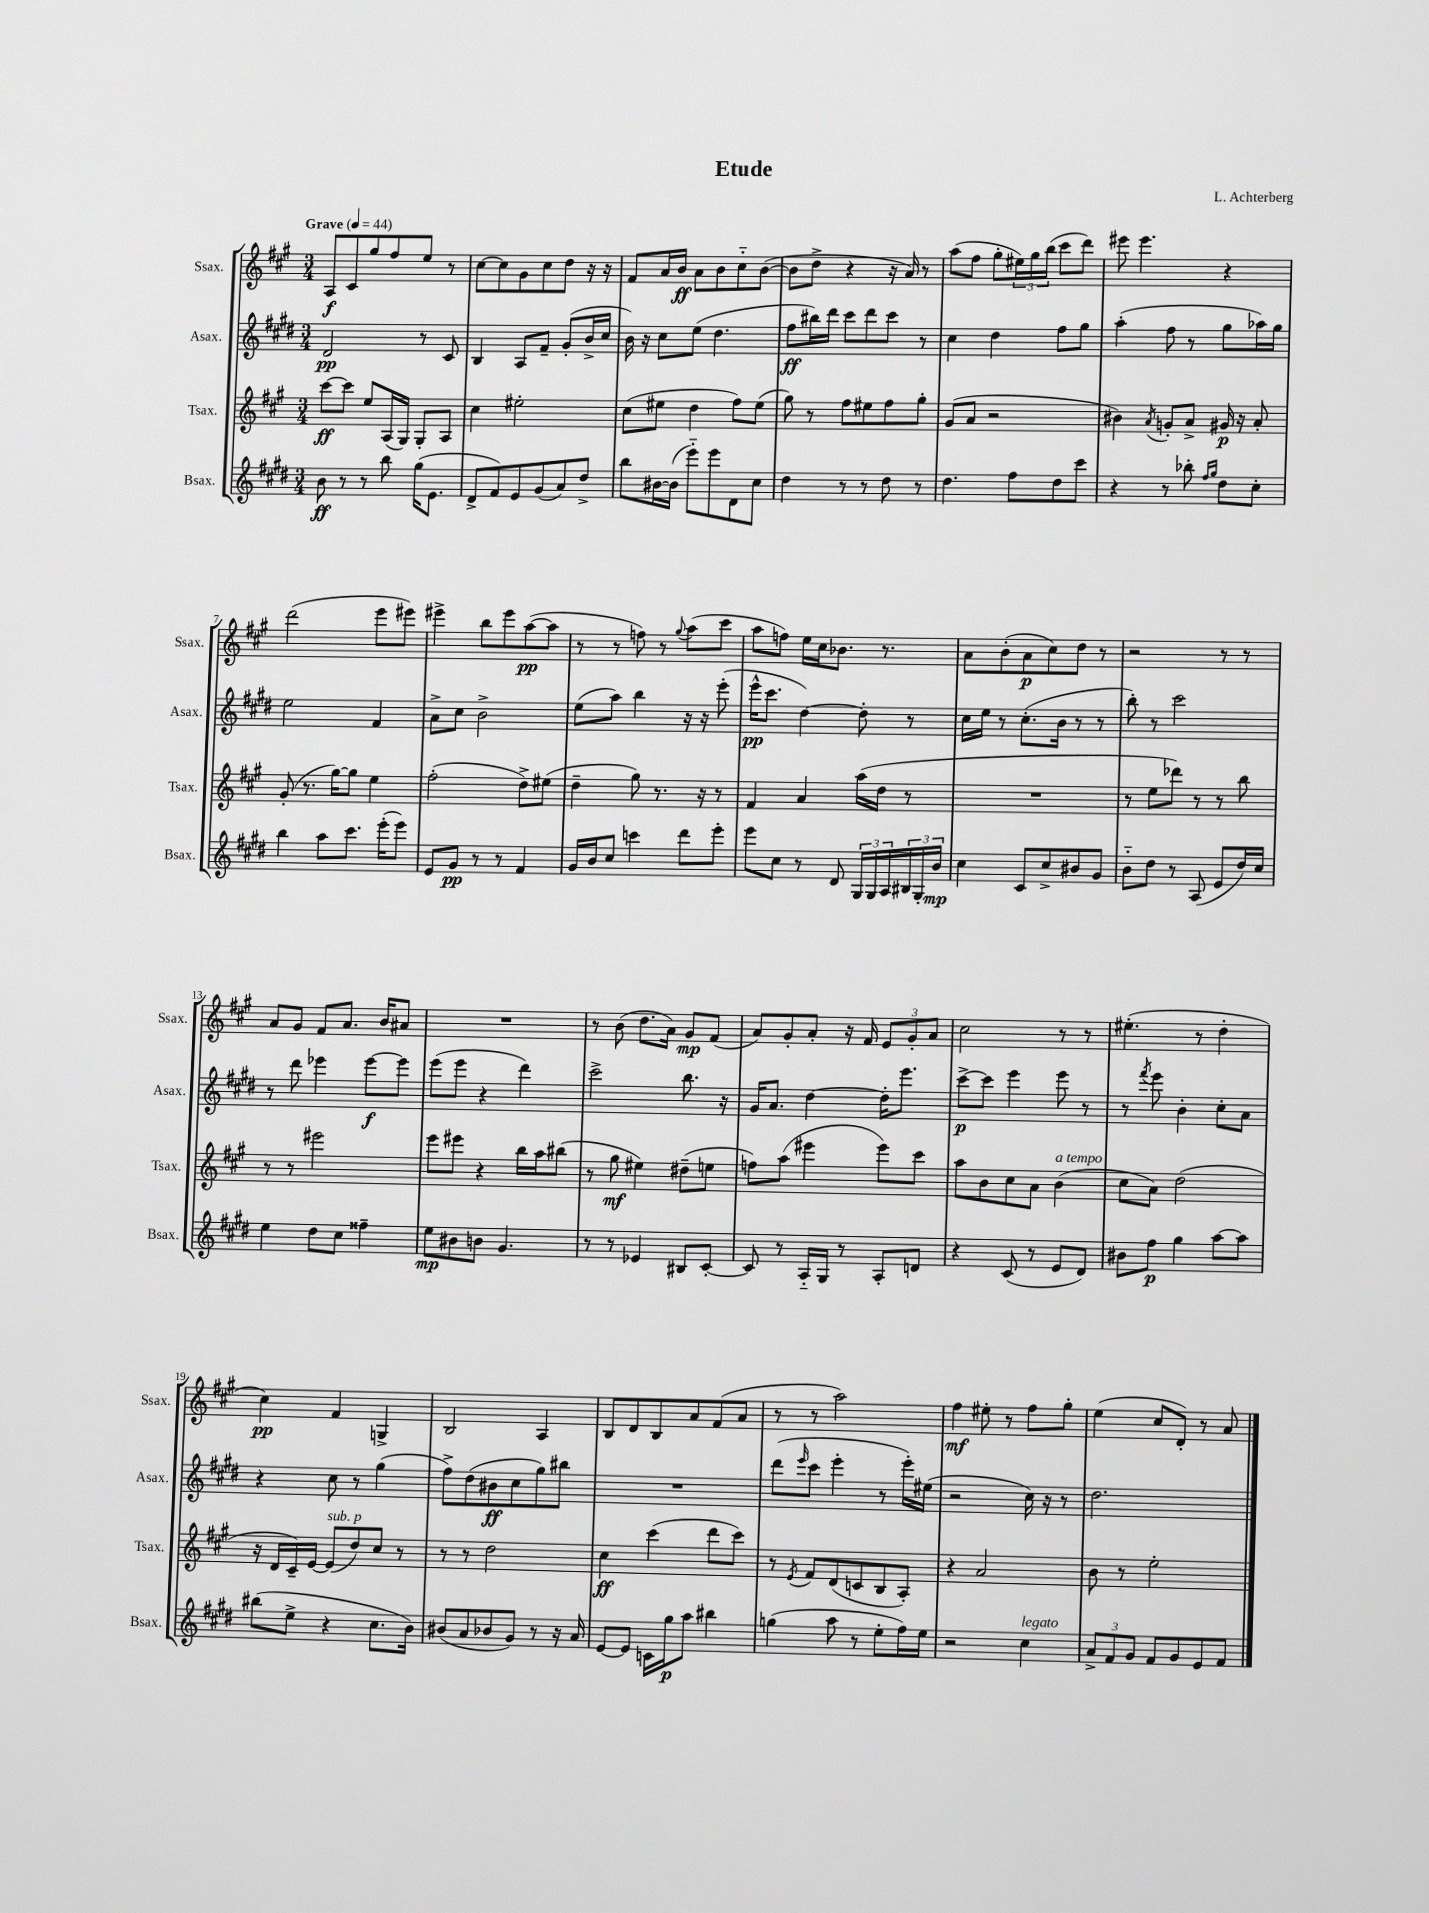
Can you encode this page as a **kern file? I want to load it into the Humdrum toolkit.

**kern	**dynam	**kern	**dynam	**kern	**dynam	**kern	**dynam
*part4	*part4	*part3	*part3	*part2	*part2	*part1	*part1
*staff4	*staff4	*staff3	*staff3	*staff2	*staff2	*staff1	*staff1
*I"Bsax.	*	*I"Tsax.	*	*I"Asax.	*	*I"Ssax.	*
*I'Bsax.	*	*I'Tsax.	*	*I'Asax.	*	*I'Ssax.	*
*clefG2	*	*clefG2	*	*clefG2	*	*clefG2	*
*k[f#c#g#d#]	*	*k[f#c#g#]	*	*k[f#c#g#d#]	*	*k[f#c#g#]	*
*M3/4	*	*M3/4	*	*M3/4	*	*M3/4	*
*MM44	*	*MM44	*	*MM44	*	*MM44	*
=1	=1	=1	=1	=1	=1	=1	=1
!	!	!	!	!	!	!LO:TX:a:B:t=Grave	!
8b\	ff	[8ccc#\L	ff	2d#/	pp	8A/L	f
8r	.	8ccc#\J]	.	.	.	8c#/	.
8r	.	8ee/L	.	.	.	8gg#/	.
8bb\	.	(16A/L	.	.	.	8ff#/	.
.	.	16G#/JJ)	.	.	.	.	.
(16gg#\KL	.	8G#'/L	.	8r	.	8ee/J	.
8.e\J	.	.	.	.	.	.	.
.	.	8A/J	.	8c#/	.	8r	.
=2	=2	=2	=2	=2	=2	=2	=2
8d#^/L	.	4cc#\	.	4B/	.	[8cc#\L	.
8f#/)	.	.	.	.	.	8cc#\]	.
8e/	.	2ee#X'\	.	8A/L	.	8g#\	.
(8g#/	.	.	.	8f#~/J	.	8cc#\	.
8a/)	.	.	.	(8g#'/L	.	8dd\J	.
8dd#^/J	.	.	.	16b^/L	.	16r	.
.	.	.	.	16cc#/JJ	.	16r	.
=3	=3	=3	=3	=3	=3	=3	=3
8bb\L	.	(8cc#\L	.	16b\)	.	8f#/L	.
.	.	.	.	16r	.	.	.
[16b#X\L	.	8ee#X\J	.	8cc#\L	.	16a/L	.
(16b#\JJ]	.	.	.	.	.	16b/JJ	ff
8eee\L)	.	4dd\	.	(8ee\J	.	8a\L	.
8eee\	.	.	.	4.dd#\	.	8b\	.
8d#\	.	8ff#\L)	.	.	.	8cc#\	.
8cc#\J	.	(8ee#\J	.	.	.	([8b\J	.
=4	=4	=4	=4	=4	=4	=4	=4
4dd#\	.	8gg#\)	.	8ff#\L	ff	8b\L]	.
.	.	8r	.	16bb#X\L)	.	8dd^\J	.
.	.	.	.	16ddd#\JJ	.	.	.
8r	.	8ff#\L	.	8ccc#\L	.	4r	.
8r	.	8ee#X\	.	8ddd#\	.	.	.
8dd#\	.	8ff#\	.	8ccc#\J	.	16r	.
.	.	.	.	.	.	16a/)	.
8r	.	8gg#'\J	.	8r	.	8r	.
=5	=5	=5	=5	=5	=5	=5	=5
4.dd#\	.	(8g#/L	.	4cc#\	.	(8aa\L	.
.	.	8a/J	.	.	.	8ff#\J	.
.	.	2r	.	4dd#\	.	8gg#'\L	.
8ff#\L	.	.	.	.	.	24ee#X\L)	.
.	.	.	.	.	.	24gg#\	.
.	.	.	.	.	.	(24bb\JJ	.
8dd#\	.	.	.	8ff#\L	.	8ccc#\L	.
8ccc#\J	.	.	.	8gg#\J	.	8ddd\J)	.
=6	=6	=6	=6	=6	=6	=6	=6
4r	.	4b#X\)	.	(4aa'\	.	8eee#X\	.
.	.	.	.	.	.	4.eee#\	.
.	.	8qa/	.	.	.	.	.
8r	.	8gn'/L	.	8ff#\	.	.	.
8bb-X'\	.	8a^/J	.	8r	.	.	.
16qqff#/LL	.	.	.	.	.	.	.
16qqgg#/JJ	.	.	.	.	.	.	.
8dd#\L	.	16g#X/	p	8gg#\L	.	4r	.
.	.	16r	.	.	.	.	.
8cc#'\J	.	8a'/	.	16aa-X\L)	.	.	.
.	.	.	.	16gg#\JJ	.	.	.
!!LO:LB:g=z
=7	=7	=7	=7	=7	=7	=7	=7
4bb\	.	(8g#'/	.	2ee\	.	(2ddd\	.
.	.	8.r	.	.	.	.	.
8aa\L	.	.	.	.	.	.	.
.	.	[16gg#\KL)	.	.	.	.	.
8.ccc#\J	.	8gg#\J]	.	.	.	.	.
.	.	4ee\	.	4f#/	.	8eee\L	.
(16eee'\KL	.	.	.	.	.	.	.
8eee\J)	.	.	.	.	.	8eee#X\J)	.
=8	=8	=8	=8	=8	=8	=8	=8
8e/L	.	(2ff#'\	.	8a^\L	.	4eee#X^\	.
8g#/J	pp	.	.	8cc#\J	.	.	.
8r	.	.	.	2b^\	.	8bb\L	.
8r	.	.	.	.	.	8eee#\	.
4f#/	.	8dd^\L)	.	.	.	([8aa\	pp
.	.	(8ee#X\J	.	.	.	8aa\J]	.
=9	=9	=9	=9	=9	=9	=9	=9
16g#/LL	.	4dd~\	.	(8ee\L	.	8r	.
16b/J	.	.	.	.	.	.	.
8cc#/J	.	.	.	8aa\J)	.	8r	.
4cccn\	.	8gg#\)	.	4bb\	.	8ffn\)	.
.	.	8.r	.	.	.	8r	.
.	.	.	.	.	.	8qqgg#/	.
8ddd#\L	.	.	.	16r	.	(8aa\L	.
.	.	16r	.	16r	.	.	.
8eee'\J	.	8r	.	(8eee'\	.	8ccc#\J	.
=10	=10	=10	=10	=10	=10	=10	=10
8eee\L	.	4f#/	.	16eee^^\KL	pp	8aa\L	.
.	.	.	.	8.ccc#\J	.	.	.
8cc#\J	.	.	.	.	.	8ffn\J)	.
8r	.	4a/	.	[4dd#\)	.	16ee\LL	.
.	.	.	.	.	.	16cc#\J	.
8d#/	.	.	.	.	.	8.b-X\J	.
24G#/LL	.	(16aa\LL	.	8dd#'\]	.	.	.
24G#/	.	.	.	.	.	.	.
.	.	16dd\JJ	.	.	.	8.r	.
24A/	.	.	.	.	.	.	.
24B#X/	.	8r	.	8r	.	.	.
24G#'/	.	.	.	.	.	.	.
24b/JJ	mp	.	.	.	.	.	.
=11	=11	=11	=11	=11	=11	=11	=11
4cc#\	.	2.r	.	16cc#\LL	.	8a\L	.
.	.	.	.	16ee\JJ	.	.	.
.	.	.	.	8r	.	(8b'\	.
8c#/L	.	.	.	(8.cc#'\L	.	8a\	p
8cc#^/	.	.	.	.	.	8cc#\)	.
.	.	.	.	16b\Jk	.	.	.
8b#X/	.	.	.	8r	.	8dd\J	.
8g#/J	.	.	.	8r	.	8r	.
=12	=12	=12	=12	=12	=12	=12	=12
8b\L	.	8r	.	8bb'\)	.	2r	.
8dd#\J	.	8ee\L	.	8r	.	.	.
8r	.	8ddd-X\J)	.	2ccc#\	.	.	.
(8A/	.	8r	.	.	.	.	.
8e/L	.	8r	.	.	.	8r	.
16dd#/L)	.	8bb\	.	.	.	8r	.
16cc#/JJ	.	.	.	.	.	.	.
!!LO:LB:g=z
=13	=13	=13	=13	=13	=13	=13	=13
4ee\	.	8r	.	8r	.	8a/L	.
.	.	8r	.	8ddd#\	.	8g#/J	.
8dd#\L	.	2eee#X\	.	4eee-X\	.	8f#/L	.
8cc#\J	.	.	.	.	.	8.a/J	.
4ff##X~\	.	.	.	[8eee-\L	f	.	.
.	.	.	.	.	.	16b/KL	.
.	.	.	.	8eee-\J]	.	8a#X/J	.
=14	=14	=14	=14	=14	=14	=14	=14
8ee\L	mp	8eee\L	.	(8eee\L	.	2.r	.
8b#X\	.	8eee#X\J	.	8eee\J	.	.	.
8bn\J	.	4r	.	4r	.	.	.
4.g#/	.	.	.	.	.	.	.
.	.	16bb\LL	.	4ddd#\)	.	.	.
.	.	16aa\J	.	.	.	.	.
.	.	(8bb#X\J	.	.	.	.	.
=15	=15	=15	=15	=15	=15	=15	=15
8r	.	8r	.	2ccc#^\	.	8r	.
8r	.	8gg#\	mf	.	.	(8b\	.
4e-X/	.	4ee#X\)	.	.	.	8.dd\L	.
.	.	.	.	.	.	16a\Jk)	.
8B#X/L	.	(8dd#X~\L	.	8.bb\	.	8g#/L	mp
[8c#'/J	.	8een\J	.	.	.	(8f#/J	.
.	.	.	.	16r	.	.	.
=16	=16	=16	=16	=16	=16	=16	=16
8c#/]	.	8ffn\L)	.	16g#/KL	.	8a/L)	.
.	.	.	.	8.a/J	.	.	.
8r	.	(8aa\J	.	.	.	8g#'/	.
16A/LL	.	4eee#X\	.	[4dd#\	.	8a'/J	.
16G#/JJ	.	.	.	.	.	.	.
8r	.	.	.	.	.	16r	.
.	.	.	.	.	.	16f#/	.
8A'/L	.	8eee#\L)	.	16dd#'\KL]	.	12e/L	.
.	.	.	.	8.eee\J	.	.	.
.	.	.	.	.	.	12g#'/	.
8dn/J	.	8ccc#\J	.	.	.	.	.
.	.	.	.	.	.	12a/J	.
=17	=17	=17	=17	=17	=17	=17	=17
4r	.	8aa\L	.	[8ccc#^\L	p	2cc#\	.
.	.	8b\	.	8ccc#\J]	.	.	.
(8c#/	.	8cc#\	.	4eee\	.	.	.
8r	.	8a\J	.	.	.	.	.
!	!	!LO:TX:a:i:t=a tempo	!	!	!	!	!
8e/L	.	(4b\	.	8eee\	.	8r	.
8d#/J)	.	.	.	8r	.	8r	.
=18	=18	=18	=18	=18	=18	=18	=18
8b#X\L	.	8cc#\L	.	8r	.	(4.ee#X'\	.
.	.	.	.	8qfff#/	.	.	.
8ff#\J	p	8a\J)	.	8eee\	.	.	.
4gg#\	.	(2dd\	.	4b'\	.	.	.
.	.	.	.	.	.	8r	.
[8aa\L	.	.	.	8cc#'\L	.	4dd'\	.
8aa\J]	.	.	.	8a\J	.	.	.
!!LO:LB:g=z
=19	=19	=19	=19	=19	=19	=19	=19
(8bb#X\L	.	16r	.	4r	.	4cc#\)	pp
.	.	16d/LL	.	.	.	.	.
8ee^\J	.	16c#~/)	.	.	.	.	.
.	.	[16e/JJ	.	.	.	.	.
!	!	!LO:TX:a:i:t=sub. p	!	!	!	!	!
4r	.	(8e/L]	.	8cc#\	.	4f#/	.
.	.	8dd/)	.	8r	.	.	.
8.cc#\L	.	8cc#/J	.	(4gg#\	.	4Gn^/	.
.	.	8r	.	.	.	.	.
16b\Jk)	.	.	.	.	.	.	.
=20	=20	=20	=20	=20	=20	=20	=20
(8b#X/L	.	8r	.	8ff#^\L)	.	2B/	.
8a/	.	8r	.	(8dd#\	.	.	.
8b-X/	.	2dd\	.	8b#X\	ff	.	.
8g#/J)	.	.	.	8cc#\	.	.	.
8r	.	.	.	8gg#\)	.	4A/	.
16r	.	.	.	8bb#X\J	.	.	.
16a/	.	.	.	.	.	.	.
=21	=21	=21	=21	=21	=21	=21	=21
[8e/L	.	4cc#\	ff	2.r	.	8B/L	.
8e/J]	.	.	.	.	.	8d/	.
16cn\LL	.	(4ccc#\	.	.	.	8B/	.
16gg#\J	p	.	.	.	.	.	.
8aa\J	.	.	.	.	.	8a/	.
4bb#X\	.	8ddd\L	.	.	.	(8f#/	.
.	.	8ccc#\J)	.	.	.	8a/J	.
=22	=22	=22	=22	=22	=22	=22	=22
(4ggn\	.	8r	.	(8ddd#\L	.	8r	.
.	.	8qe/	.	16qqeee/	.	.	.
.	.	8f#/L	.	8ccc#\J	.	8r	.
8aa\	.	(8d/	.	4eee'\	.	2aa\)	.
8r	.	8cn/	.	.	.	.	.
8ee'\L	.	8B/	.	8r	.	.	.
16ff#\L)	.	8A'/J)	.	16eee'\LL)	.	.	.
16ee\JJ	.	.	.	(16ee#X\JJ	.	.	.
=23	=23	=23	=23	=23	=23	=23	=23
2r	.	4r	.	2r	.	4ff#\	mf
.	.	2a/	.	.	.	8ee#X'\	.
.	.	.	.	.	.	8r	.
!LO:TX:a:i:t=legato	!	!	!	!	!	!	!
4cc#\	.	.	.	16cc#\)	.	8ff#\L	.
.	.	.	.	16r	.	.	.
.	.	.	.	8r	.	8gg#'\J	.
=24	=24	=24	=24	=24	=24	=24	=24
12a^/L	.	8b\	.	2.dd#\	.	(4ee\	.
12f#/	.	.	.	.	.	.	.
.	.	8r	.	.	.	.	.
12g#/J	.	.	.	.	.	.	.
8f#/L	.	2ee'\	.	.	.	8cc#/L	.
8g#/	.	.	.	.	.	8d'/J)	.
8e/	.	.	.	.	.	8r	.
8f#/J	.	.	.	.	.	8a/	.
==	==	==	==	==	==	==	==
*-	*-	*-	*-	*-	*-	*-	*-
